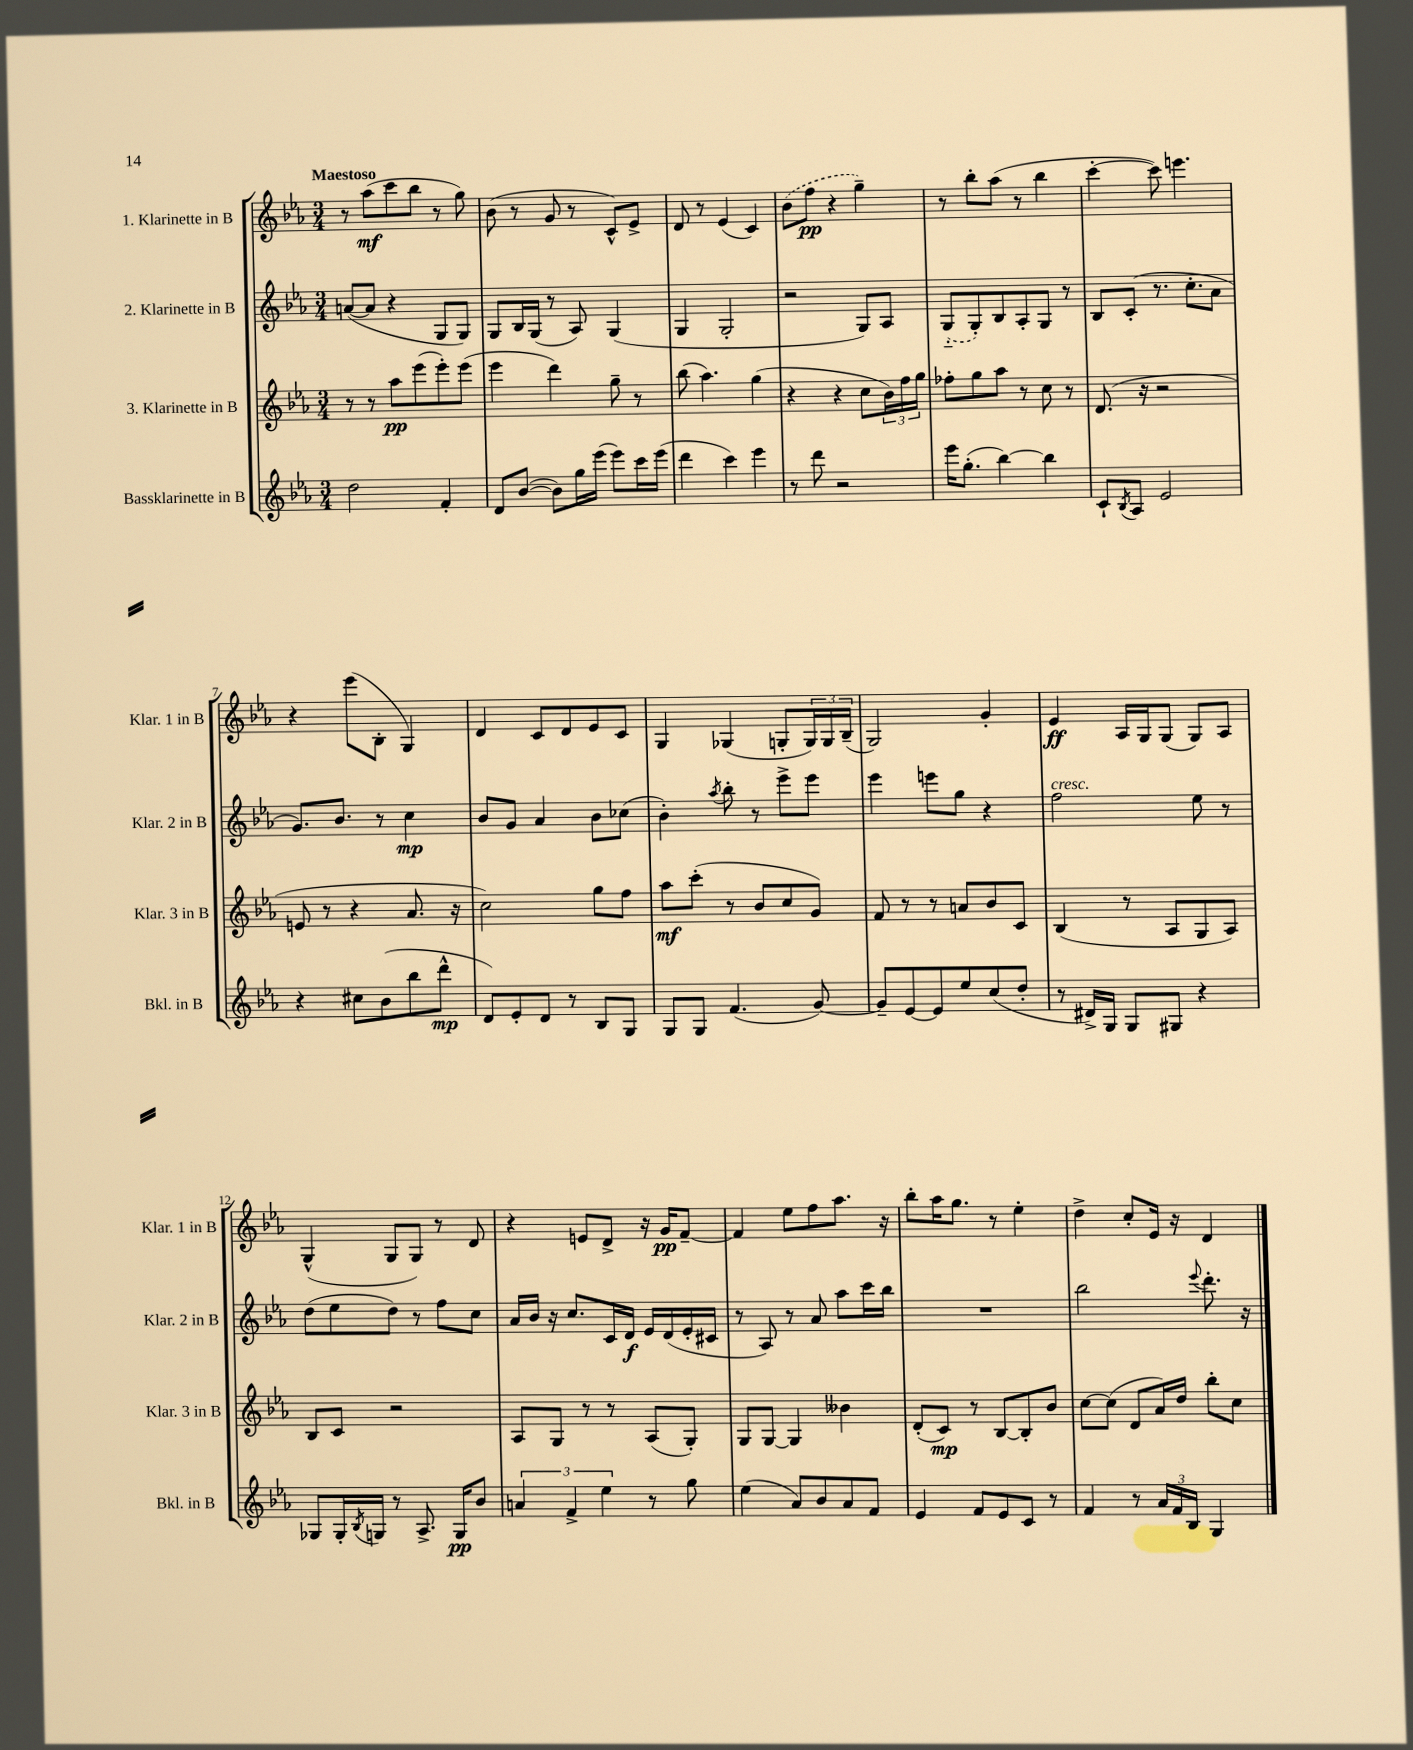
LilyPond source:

<<
\new StaffGroup <<
\new Staff = "s0" \with { instrumentName = "1. Klarinette in B" shortInstrumentName = "Klar. 1 in B" } {
    \clef treble \key ees \major \numericTimeSignature \time 3/4 \tempo "Maestoso"
    r8 aes''8\mf( c'''8 bes''8 r8 g''8) |
    bes'8( r8 g'8 r8 c'8-^) ees'8-> |
    d'8 r8 ees'4( c'4) |
    \once \slurDashed bes'8( f''8\pp r4 g''4--) |
    r8 bes''8-. aes''8( r8 bes''4 |
    c'''4~-. c'''8) e'''4. |
    r4 ees'''8( bes8-. g4) |
    d'4 c'8 d'8 ees'8 c'8 |
    g4 ges4( g8-. \tuplet 3/2 { g16) g16 bes16--( } |
    g2) g'4-. |
    ees'4\ff aes16 g16 g8( g8) aes8 |
    g4-^( g8 g8) r8 d'8 |
    r4 e'8 d'8-> r16 g'16\pp f'8~-- |
    f'4 ees''8 f''8 aes''8. r16 |
    bes''8-. aes''16 g''8. r8 ees''4-. |
    d''4-> c''8-. ees'16 r16 d'4 \bar "|." |
}
\new Staff = "s1" \with { instrumentName = "2. Klarinette in B" shortInstrumentName = "Klar. 2 in B" } {
    \clef treble \key ees \major \numericTimeSignature \time 3/4
    a'8~( a'8 r4 g8 g8) |
    g8 bes16 g16( r8 aes8) g4( |
    g4 g2-. |
    r2 g8) aes8 |
    \once \slurDashed g8-_( g8-.) bes8 aes8-. g8 r8 |
    bes8 c'8-.( r8. c''8.-. aes'8 |
    g'8.) bes'8. r8 c''4\mp |
    bes'8 g'8 aes'4 bes'8 ces''8( |
    bes'4-.) \acciaccatura { aes''8 } bes''8-. r8 ees'''8-> ees'''8 |
    ees'''4 e'''8 g''8 r4 |
    f''2^\markup { \italic "cresc." } ees''8 r8 |
    d''8( ees''8 d''8) r8 f''8 c''8 |
    aes'16 bes'16 r16 c''8. c'16 d'16\f ees'16 d'16( ees'16-. cis'16 |
    r8 aes8) r8 aes'8 aes''8 c'''16 bes''16 |
    R2. |
    bes''2 \appoggiatura { ees'''8 } d'''8.-. r16 \bar "|." |
}
\new Staff = "s2" \with { instrumentName = "3. Klarinette in B" shortInstrumentName = "Klar. 3 in B" } {
    \clef treble \key ees \major \numericTimeSignature \time 3/4
    r8 r8 aes''8\pp ees'''8( ees'''8-.) ees'''8( |
    ees'''4 d'''4) g''8-- r8 |
    bes''8( aes''4.) g''4( |
    r4 r4 c''8 \tuplet 3/2 { bes'16) f''16 g''16 } |
    fes''8-. g''8 aes''8 r8 c''8 r8 |
    d'8.( r16 r2 |
    e'8 r8 r4 aes'8. r16 |
    c''2) g''8 f''8 |
    aes''8\mf c'''8-.( r8 bes'8 c''8 g'8) |
    f'8 r8 r8 a'8 bes'8 c'8 |
    bes4( r8 aes8 g8 aes8) |
    bes8 c'8 r2 |
    aes8 g8 r8 r8 aes8( g8-.) |
    g8 g8~ g4 beses'4 |
    d'8-.( c'8\mp) r8 bes8~ bes8-. bes'8 |
    c''8~ c''8( d'8 aes'16) d''16 bes''8-. c''8 \bar "|." |
}
\new Staff = "s3" \with { instrumentName = "Bassklarinette in B" shortInstrumentName = "Bkl. in B" } {
    \clef treble \key ees \major \numericTimeSignature \time 3/4
    d''2 f'4-. |
    d'8 bes'8~( bes'8) g''16 ees'''16( ees'''8) c'''16 ees'''16( |
    d'''4 c'''4) ees'''4 |
    r8 d'''8 r2 |
    ees'''16 g''8.-.( bes''4~) bes''4 |
    c'8-! \acciaccatura { bes8 } aes8 ees'2 |
    r4 cis''8 bes'8( bes''8 d'''8-^\mp |
    d'8) ees'8-. d'8 r8 bes8 g8 |
    g8 g8 f'4.( g'8~) |
    g'8-- ees'8~ ees'8 ees''8 c''8( d''8-. |
    r8 dis'16->) g16 g8 gis8 r4 |
    ges8 ges16-. \acciaccatura { bes8 } g16 r8 aes8.-> g16\pp bes'8 |
    \tuplet 3/2 { a'4 f'4-> ees''4 } r8 g''8 |
    ees''4( aes'8) bes'8 aes'8 f'8 |
    ees'4 f'8 ees'8 c'8 r8 |
    f'4 r8 \tuplet 3/2 { aes'16 f'16 bes16 } g4 \bar "|." |
}
>>
>>
